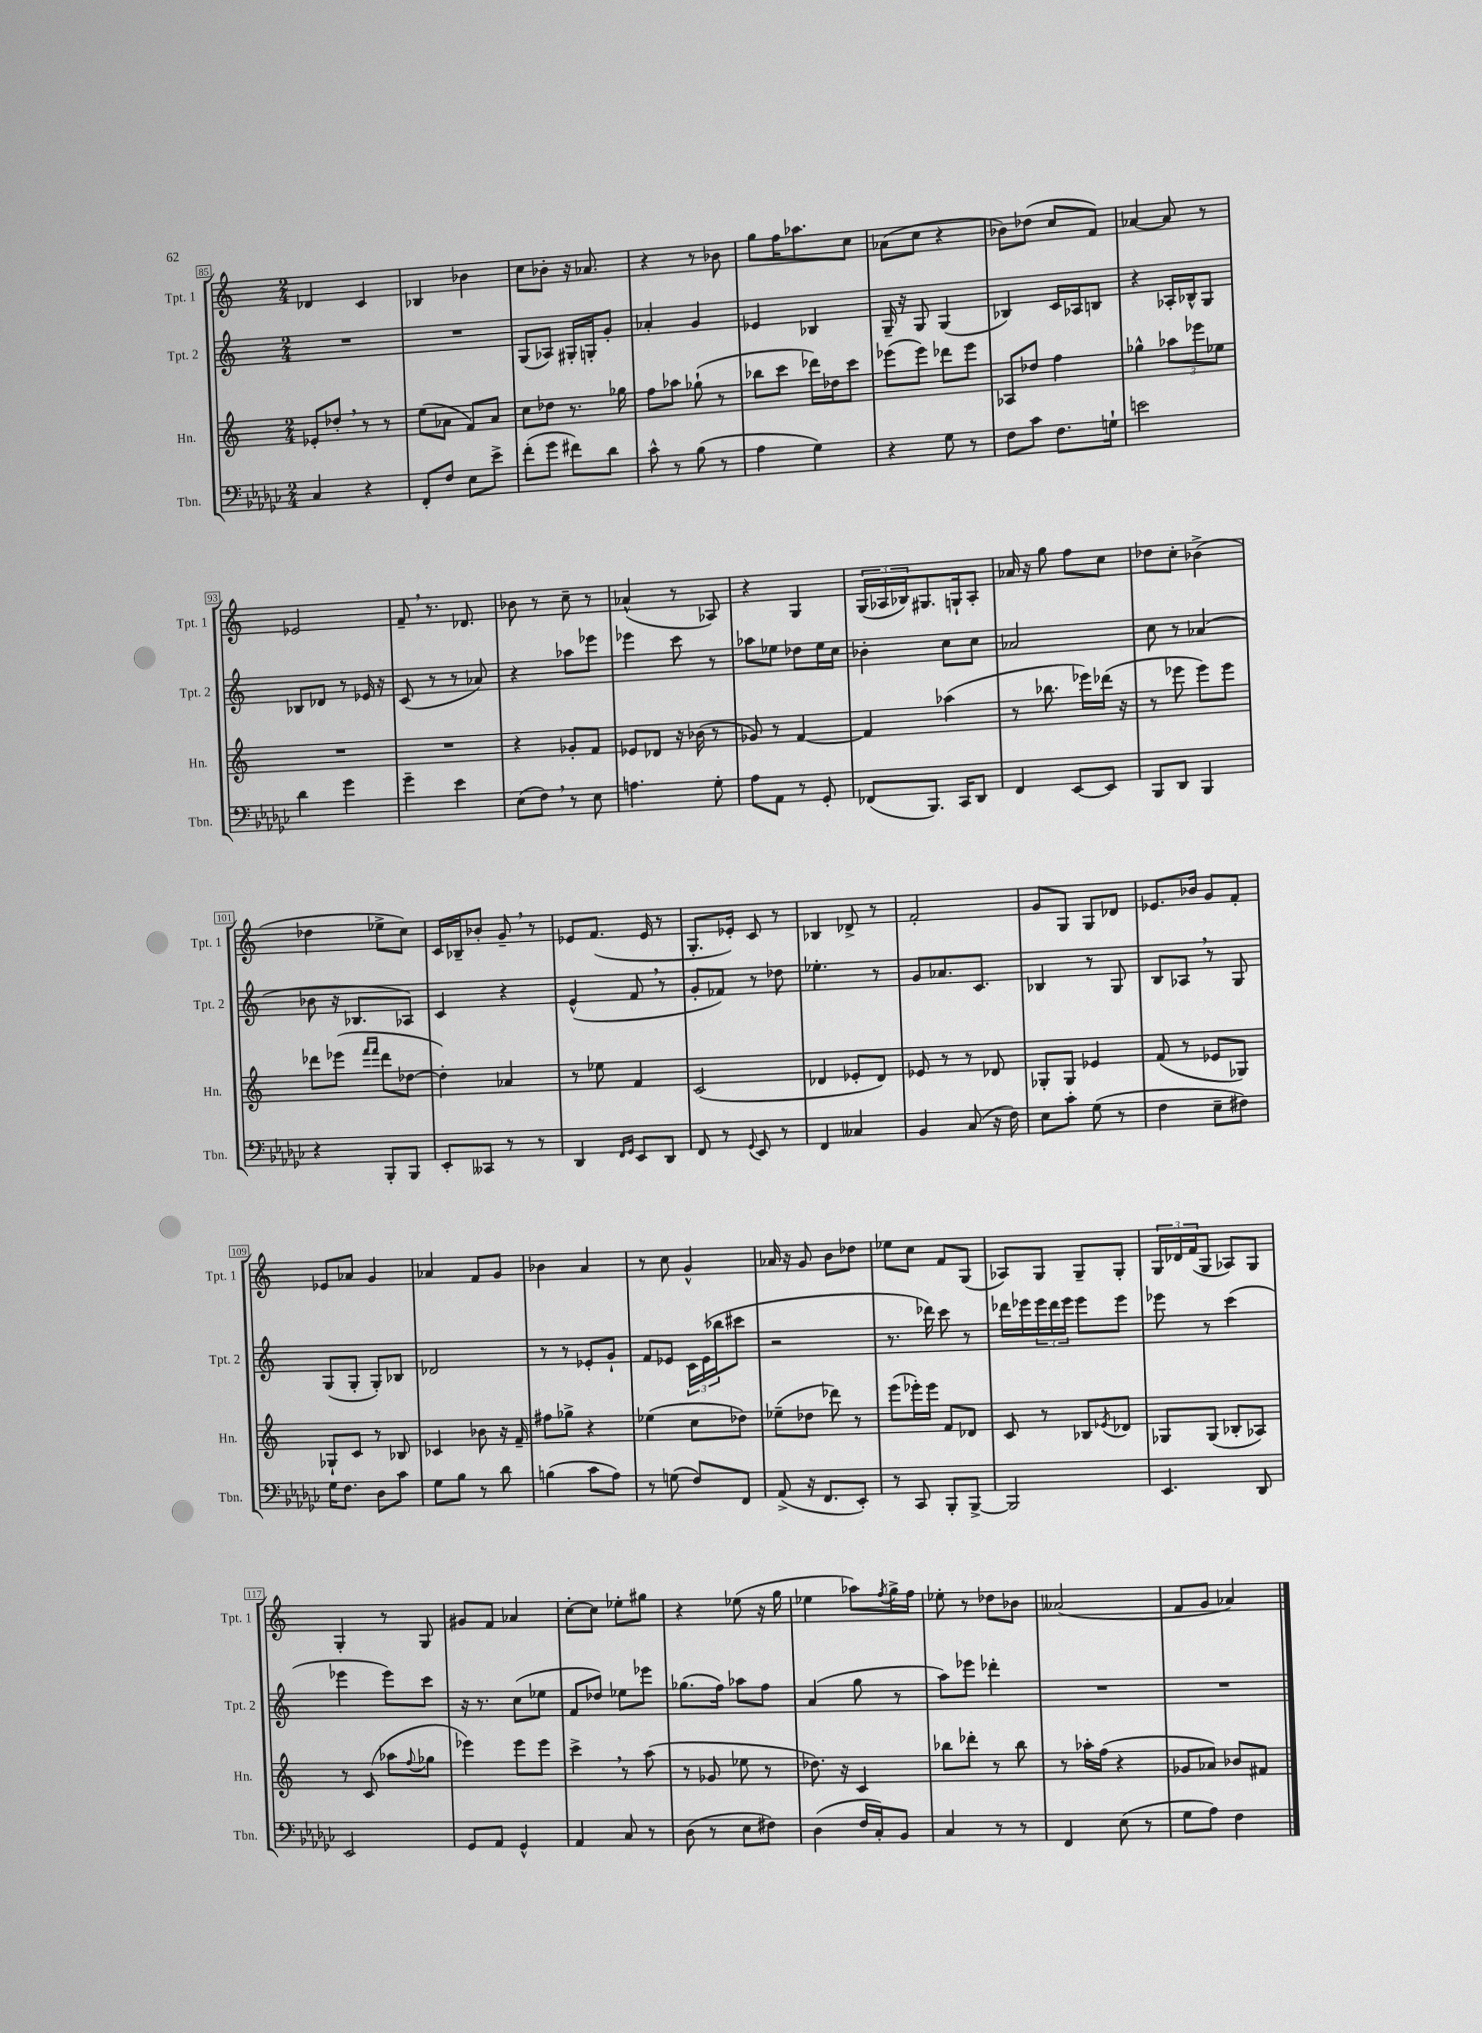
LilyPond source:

<<
\new StaffGroup <<
\new Staff = "s0" \with { instrumentName = "Tpt. 1" shortInstrumentName = "Tpt. 1" } {
    \clef treble \key c \major \numericTimeSignature \time 2/4
    des'4 c'4 |
    bes4 bes'4 |
    c''8 bes'8-. r16 aes'8. |
    r4 r8 bes'8 |
    g''8 f''16 aes''8. c''8 |
    aes'8( c''8 r4 |
    bes'8) des''8( c''8 f'8) |
    aes'4~ aes'8 r8 |
    ees'2 |
    f'8-- \breathe r8. des'8. |
    bes'8 r8 c''8-- r8 |
    aes'4-^( r8 aes8) |
    r4 g4 |
    \tuplet 3/2 { g16( aes16 bes16) } gis8. g16-! aes8-. |
    aes'16 r16 g''8 f''8 c''8 |
    des''8 c''8-. bes'4->( |
    des''4 ees''8-> c''8) |
    c'16 bes16-- bes'8-. g'8-- \breathe r8 |
    ees'8 f'8.( ees'16 r8 |
    g8.-. ees'16-.) c'8 r8 |
    bes4 des'8-> r8 |
    f'2-. |
    g'8 g8 g8 des'8 |
    ees'8. bes'16 g'8 f'8-. |
    ees'8 aes'8 g'4 |
    aes'4 f'8 g'8 |
    bes'4 a'4 |
    r8 c''8 g'4-^ |
    aes'16 r16 g'8 b'8 des''8 |
    ees''8 c''8 f'8 g8( |
    aes8) g8 g8-- g8-. |
    \tuplet 3/2 { g16 des'16 f'16( } g8 aes8) g8 |
    g4-. r8 g8 |
    gis'8 f'8 aes'4 |
    c''8~-. c''8 ees''8-. gis''8 |
    r4 ees''8( r16 g''16 |
    ees''4 aes''8) \acciaccatura { f''8 } g''16-> f''16 |
    ees''8-. r8 des''8 bes'8 |
    aeses'2( |
    f'8 g'8 aes'4) \bar "|." |
}
\new Staff = "s1" \with { instrumentName = "Tpt. 2" shortInstrumentName = "Tpt. 2" } {
    \clef treble \key c \major \numericTimeSignature \time 2/4
    R2 |
    R2 |
    g8( aes8) gis16-. g16-. g'8-. |
    aes'4-. g'4 |
    ees'4 bes4 |
    g16-- r16 g8 g4( |
    bes4) c'16 aes16 b8 |
    r4 aes16-. bes16-^ g8 |
    bes8 des'8 r8 ees'16 r16 |
    c'8( r8 r8 aes'8) |
    r4 aes''8 ees'''8 |
    ees'''4 c'''8 r8 |
    aes''8 ees''8 des''8 ees''16 c''16 |
    bes'4-. c''8 c''8 |
    aes'2 |
    c''8 r8 aes'4( |
    bes'8 r16 bes8. aes8) |
    c'4 r4 |
    e'4-^( f'8 \breathe r8 |
    g'8-. fes'8) r8 des''8 |
    ees''4.-. r8 |
    g'8 aes'8. c'8. |
    bes4 r8 g8 |
    b8 aes8 \breathe r8 g8 |
    g8( g8-. g8-.) bes8 |
    des'2 |
    r8 r8 ees'8-. g'8-! |
    f'8 ees'8 \tuplet 3/2 { c'16 ees'16( bes''16 } cis'''8 |
    r2 |
    r8. des'''16) c'''8 r8 |
    des'''16 ees'''16 \tuplet 3/2 { ees'''16 des'''16 ees'''16 } ees'''8 ees'''8 |
    ees'''8 r8 c'''4( |
    ees'''4 ees'''8) c'''8 |
    r16 r8. c''8( ees''8 |
    f'8 des''8) ees''8 ees'''8 |
    ges''8.( f''16) aes''8 f''8 |
    a'4( g''8 r8 |
    a''8) ees'''8 des'''4-. |
    R2 |
    R2 \bar "|." |
}
\new Staff = "s2" \with { instrumentName = "Hn." shortInstrumentName = "Hn." } {
    \clef treble \key c \major \numericTimeSignature \time 2/4
    ees'8-. des''8-. \breathe r8 r8 |
    e''8( aes'8 f'8) aes'8 |
    c''8 des''8 r8. ges''16 |
    f''8 aes''8 ges''8-!( r8 |
    bes''8 c'''8 des'''16) des''16 c'''8 |
    ees'''8( ees'''8) des'''8 ees'''8 |
    aes8 des''8 f''4 |
    ges''4-^ \tuplet 3/2 { aes''8 ees'''8 ees''8 } |
    R2 |
    R2 |
    r4 ges'8-. f'8 |
    ees'8 des'8 r16 bes'16( r8 |
    ges'8) r8 f'4~ |
    f'4 aes''4( |
    r8 bes''8. ees'''16) des'''16( r16 |
    r8 ees'''8 ees'''8) ees'''8 |
    des'''8 ees'''8( \grace { f'''16 f'''16 } des'''8 des''8~ |
    des''4-.) aes'4 |
    r8 ees''8 f'4 |
    c'2( |
    des'4 ees'8-. des'8) |
    ees'8 r8 r8 des'8 |
    ges8-. ges8 ees'4 |
    f'8( r8 ees'8 ges8) |
    ges8-! c'8 r8 bes8 |
    ces'4 bes'8 r16 f'16-- |
    fis''8 ges''8-> r4 |
    ees''4( c''8 des''8) |
    ees''8--( des''8 des'''8) r8 |
    e'''8( ees'''16-.) ees'''16 f'8 des'8 |
    c'8 r8 bes8 \acciaccatura { ees'8 } des'8 |
    ges8 ges8( bes8-. aes8) |
    r8 c'8( aes''8 \appoggiatura { f''8 } ges''8 |
    ees'''4) ees'''8 ees'''8 |
    c'''4-> \breathe r8 a''8( |
    r8 ges'8 ees''8 r8 |
    des''8.) r16 c'4 |
    bes''8 des'''8-. r8 bes''8 |
    r8 aes''16-. f''16( r4 |
    ges'8 aes'8) bes'8 fis'8 \bar "|." |
}
\new Staff = "s3" \with { instrumentName = "Tbn." shortInstrumentName = "Tbn." } {
    \clef bass \key ges \major \numericTimeSignature \time 2/4
    ces4 r4 |
    f,8-. f8 ees8 ees'8-> |
    f'8-.( ges'8 fis'8) des'8 |
    ces'8-^ r8 bes8( r8 |
    aes4 ges4) |
    r4 ges8 r8 |
    f8 ces'8 f8. g16-! |
    e'2 |
    des'4 ges'4 |
    ges'4-- ees'4 |
    ees8( f8) \breathe r8 ees8 |
    a4. ges8-. |
    aes8 aes,8 r8 ges,8-. |
    fes,8( bes,,8.) ces,16 des,8 |
    f,4 ees,8~ ees,8 |
    bes,,8 des,8 bes,,4 |
    r4 bes,,8-. bes,,8 |
    ees,8-. ceses,8 r8 r8 |
    des,4 \grace { f,16 ges,16 } ees,8 des,8 |
    f,8 r8 \appoggiatura { ges,8 } ees,8 r8 |
    f,4 ceses4 |
    bes,4 ces8( r16 f16) |
    ees8 ces'8-. ges8( r8 |
    f4 ees8-- fis8) |
    ges16 f8. des8 ces'8 |
    ges8 bes8 r8 des'8 |
    b4( ces'8 aes8) |
    r8 g8( f8) f,8 |
    aes,8->( r16 f,8. ees,8-.) |
    r8 ces,8 bes,,8-. bes,,8~-> |
    bes,,2 |
    ees,4. des,8 |
    ees,2 |
    ges,8 aes,8 ges,4-^ |
    aes,4 ces8 r8 |
    des8( r8 ees8 fis8) |
    des4( f16 ces16-.) bes,8 |
    ces4 r8 r8 |
    f,4 ees8( r8 |
    ges8 aes8) f4 \bar "|." |
}
>>
>>
\layout { \context { \Score currentBarNumber = #85 \override BarNumber.stencil = #(make-stencil-boxer 0.1 0.3 ly:text-interface::print) } }
